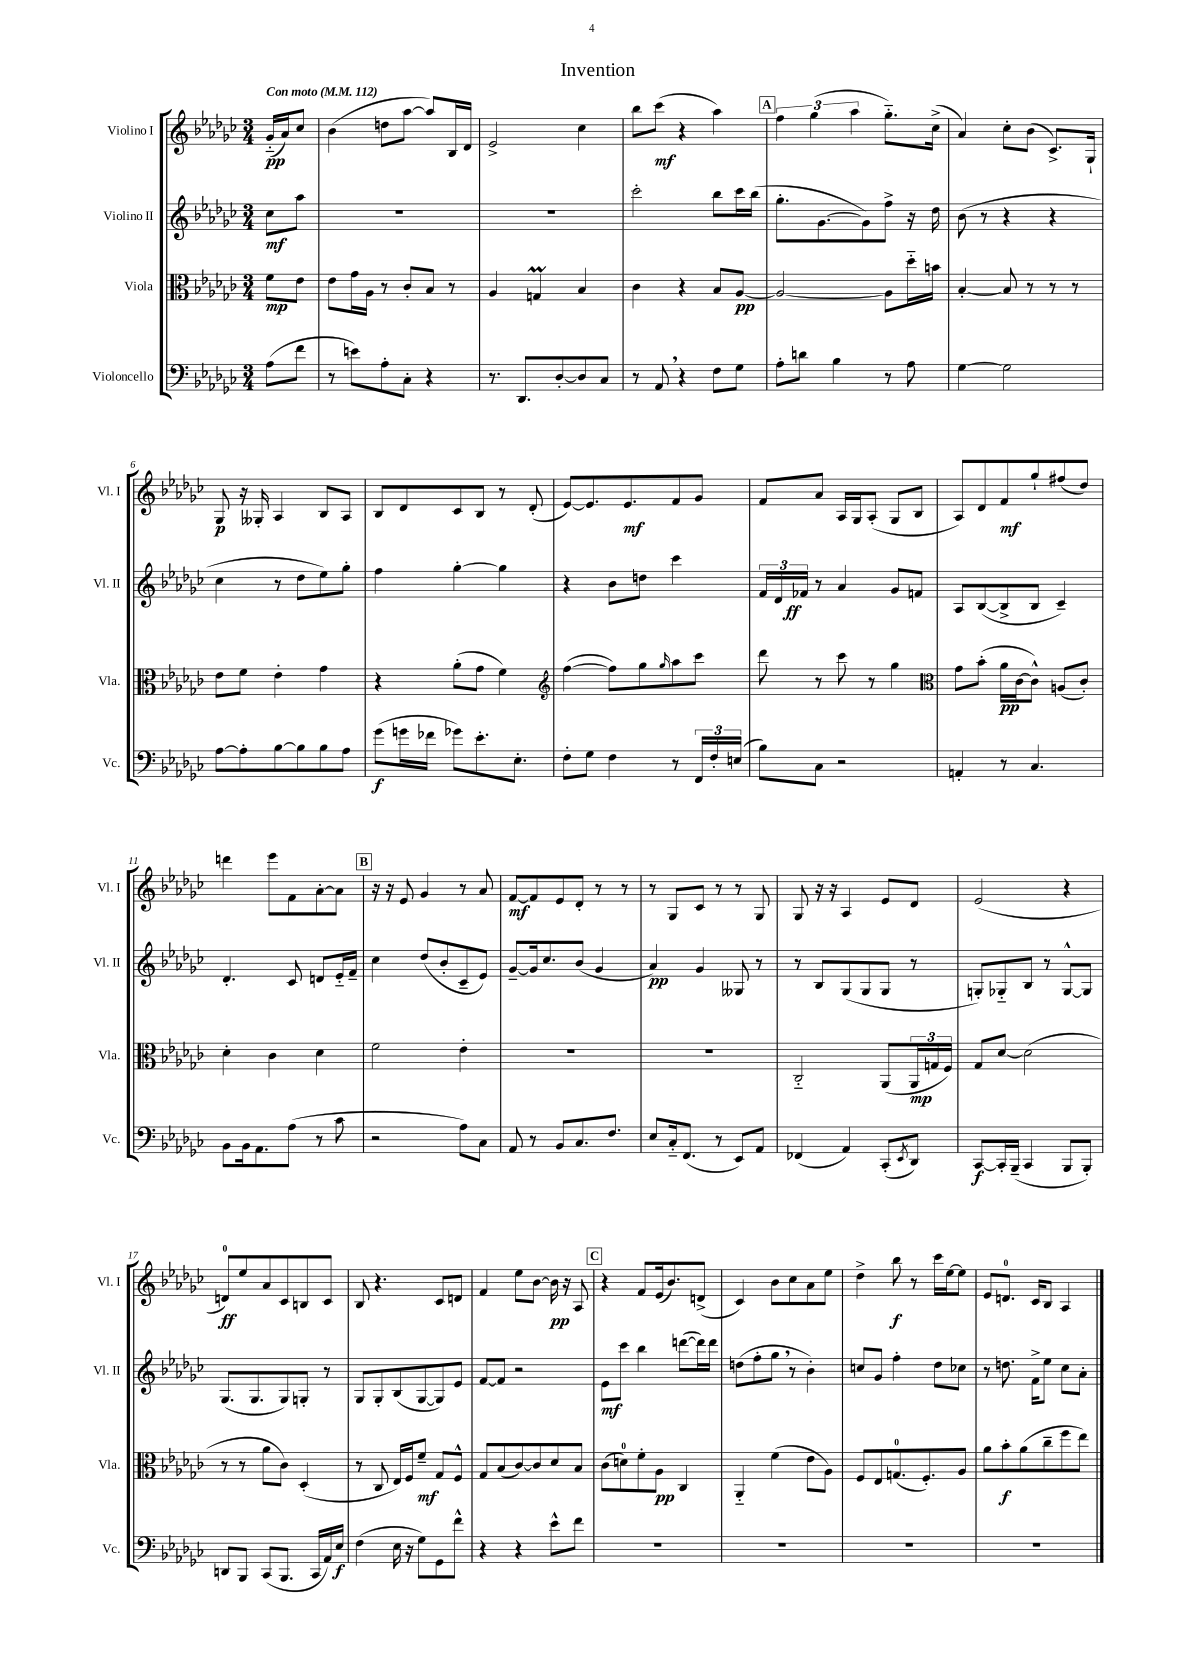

**kern	**kern	**kern	**kern
*staff4	*staff3	*staff2	*staff1
*clefF4	*clefC3	*clefG2	*clefG2
*k[b-e-a-d-g-c-]	*k[b-e-a-d-g-c-]	*k[b-e-a-d-g-c-]	*k[b-e-a-d-g-c-]
*M3/4	*M3/4	*M3/4	*M3/4
*MM112	*MM112	*MM112	*MM112
(8A-\L	8f\L	8cc-\L	(16g-'~/LL
.	.	.	16a-/J)
8f\J	8e-\J	8aa-\J	8cc-/J
=	=	=	=
8r	8e-\L	2.r	(4b-\
8e\L)	16g-\L	.	.
.	16A-\JJ	.	.
8A-'\	8r	.	8dd\L
8C-'\J	8c-'/L	.	[8aa-\J
4r	8B-/J	.	8aa-/]L)
.	8r	.	16B-/L
.	.	.	16d-/JJ
=	=	=	=
8.r	4A-/	2.r	2e-^/
8.DD-/L	.	.	.
.	4G/	.	.
[8D-'/	.	.	.
8D-/]	4B-/	.	4cc-\
8C-/J	.	.	.
=	=	=	=
8r	4c-\	2ccc-'\	8bb-\L
8AA-/	.	.	(8ccc-\J
4r	4r	.	4r
8F\L	8B-/L	8bb-\L	4aa-\)
8G-\J	[8A-/J	16ccc-\L	.
.	.	(16bb-\JJ	.
=	=	=	=
8A-'\L	2A-/_	8.gg-'\L	6ff\
8d\J	.	.	.
.	.	.	(6gg-\
.	.	[8.g-\	.
4B-\	.	.	.
.	.	.	6aa-\
.	.	8g-\])	.
8r	8A-\]L	8ff^\J	8.gg-'~\L)
8A-\	16dd-'~\L	16r	.
.	16b\JJ	16dd-\	(16cc-^\Jk
=	=	=	=
[4G-\	[4B-'/	(8b-\	4a-/)
.	.	8r	.
2G-\]	8B-/]	4r	8cc-'\L
.	8r	.	(8b-\J
.	8r	4r	8.c-^/L)
.	8r	.	.
.	.	.	16G-`/Jk
=	=	=	=
[8A-\L	8e-\L	4cc-\	8G-/
8A-'\]	8f\J	.	16r
.	.	.	16G--'/
[8B-\	4e-'\	8r	4A-/
8B-\]	.	8dd-\L	.
8B-\	4g-\	8ee-\)	8B-/L
8A-\J	.	8gg-'\J	8A-/J
=	=	=	=
(8g-\L	4r	4ff\	8B-/L
16g\L	.	.	8d-/
16f-\JJ	.	.	.
8g-\L)	(8a-'\L	[4gg-'\	8c-/
8.e-'\	8g-\J	.	8B-/J
.	4f\)	4gg-\]	8r
8.E-'\J	.	.	.
.	.	.	(8d-'/
=	=	=	=
*	*clefG2	*	*
8F'\L	([4ff\	4r	[8e-/L)
8G-\J	.	.	8.e-/]
4F\	8ff\]L)	8b-\L	.
.	.	.	8.e-/
.	8gg-\	8dd\J	.
.	16qqgg-/	.	.
8r	8aa-\	4ccc-\	8f/
24FF/LL	8ccc-\J	.	8g-/J
24F'/	.	.	.
(24E/JJ	.	.	.
=	=	=	=
8B-\L)	8ddd-\	24f/LL	8f/L
.	.	24d-/	.
.	.	24f-/JJ	.
8C-\J	8r	8r	8a-/J
2r	8ccc-\	4a-/	16A-/LL
.	.	.	16G-/J
.	8r	.	(8A-'/J
.	4gg-\	8g-/L	8G-/L
.	.	8f/J	8B-/J
=	=	=	=
*	*clefC3	*	*
4AA'/	8g-\L	8A-/L	8A-/L)
.	(8b-'\J	([8B-/	8d-/
8r	16a-\LL	8B-^/]	8f/
.	[16c-\J	.	.
4.C-/	8c-^^\]J)	8B-/J	8gg-`/
.	(8A/L	4c-~/)	(8ff#/
.	8c-'/J)	.	8dd-/J)
=	=	=	=
8BB-\L	4d-'\	4.d-'/	4ddd\
16BB-\k	.	.	.
8.AA-\	.	.	.
.	4c-\	.	8eee-\L
(8A-\J	.	8c-/	8f\
8r	4d-\	8d/L	[8a-'\
8c-\	.	16e-'~/L	8a-\]J
.	.	16f~/JJ	.
=	=	=	=
2r	2f\	4cc-\	16r
.	.	.	16r
.	.	.	8e-/
.	.	(8dd-/L	4g-/
.	.	8b-'/	.
8A-\L)	4e-'\	8c-~/	8r
8C-\J	.	8e-/J)	8a-/
=	=	=	=
8AA-/	2.r	[8g-~/L	[8f/L
8r	.	16g-/]k	8f/]
.	.	8.cc-/	.
8BB-/L	.	.	8e-/
8.C-/	.	(8b-/J	8d-'/J
.	.	4g-/	8r
8.F/J	.	.	.
.	.	.	8r
=	=	=	=
8E-/L	2.r	4a-/)	8r
16C-'~/k	.	.	8G-/L
(8.FF/J	.	.	.
.	.	4g-/	8c-/J
8r	.	.	8r
8EE-/L)	.	8G--/	8r
8AA-/J	.	8r	8G-/
=	=	=	=
(4FF-/	2C-'~/	8r	8G-/
.	.	8B-/L	16r
.	.	.	16r
4AA-/)	.	(8G-/	4A-/
.	.	8G-/	.
(8CC-'/L	(8AA-/L	8G-/J	8e-/L
8qEE-/	.	.	.
8DD-/J)	24AA-/L	8r	8d-/J
.	24G/	.	.
.	24F/JJ)	.	.
=	=	=	=
[8CC-/L	8G-/L	8G'/L)	(2e-/
16CC-'/]L	[8d-/J	8G-'~/	.
(16BBB-~/JJ	.	.	.
4CC-/	(2d-\]	8B-/J	.
.	.	8r	.
8BBB-/L	.	[8G-^^/L	4r
8BBB-'/J)	.	8G-/]J	.
=	=	=	=
8DD/L	8r	(8.G-/L	8d/L)
8BBB-/J	8r	.	8ee-/
.	.	8.G-/	.
(8CC-/L	8a-\L	.	8a-/
8.BBB-/J	8c-\J)	8G-/)	8c-/
.	(4D-'/	8G'/J	8B/
16CC-/LL	.	.	.
16AA-/)	.	8r	8c-/J
16E-/JJ	.	.	.
=	=	=	=
(4F\	8r	8G-/L	8B-/
.	8C-/	8G-'/	4.r
16E-\	16E-/LL)	(8B-/	.
16r	16F/J	.	.
8G-\L)	8f~/J	[8G-/	.
8GG-\	8G-/L	8G-/])	8c-/L
8f^^\J	8F^^/J	8e-/J	8d/J
=	=	=	=
4r	8G-/L	[8f/L	4f/
.	(8B-/	8f/]J	.
4r	[8c-/)	2r	8ee-\L
.	8c-/]	.	[8b-\J
8e-^^\L	8d-/	.	16b-\]
.	.	.	16r
8f\J	8B-/J	.	8A-/
=	=	=	=
2.r	(8c-\L	8e-\L	4r
.	8d\)	8ccc-\J	.
.	8f'\	4bb-\	8f/L
.	8A-\J	.	(16e-/k
.	.	.	8.b-/)
.	4C-/	([8ddd\L	.
.	.	16ddd\]L)	(8d^/J
.	.	16ddd\JJ	.
=	=	=	=
2.r	4AA-'~/	(8dd\L	4c-/)
.	.	8ff'\	.
.	(4f\	8gg-\J	8b-\L
.	.	8r	8cc-\
.	8e-\L	4b-'\)	8a-\
.	8A-\J)	.	8ee-\J
=	=	=	=
2.r	8F/L	8cc/L	4dd-^\
.	8E-/	8g-/J	.
.	(8.G/	4ff'\	8bb-\
.	.	.	8r
.	8.F'/)	.	.
.	.	8dd-\L	16ccc-\LL
.	.	.	[16ee-\J
.	8A-/J	8cc-\J	8ee-\]J
=	=	=	=
2.r	8a-\L	8r	8e-/L
.	8b-'\	8.dd\	8.d/J
.	(8a-\	.	.
.	.	16f^\LK	16c-/LK
.	8cc-~\	8ee-\J	8B-/J
.	8ff\	8cc-\L	4A-/
.	8ee-\J)	8a-'\J	.
==	==	==	==
*-	*-	*-	*-
